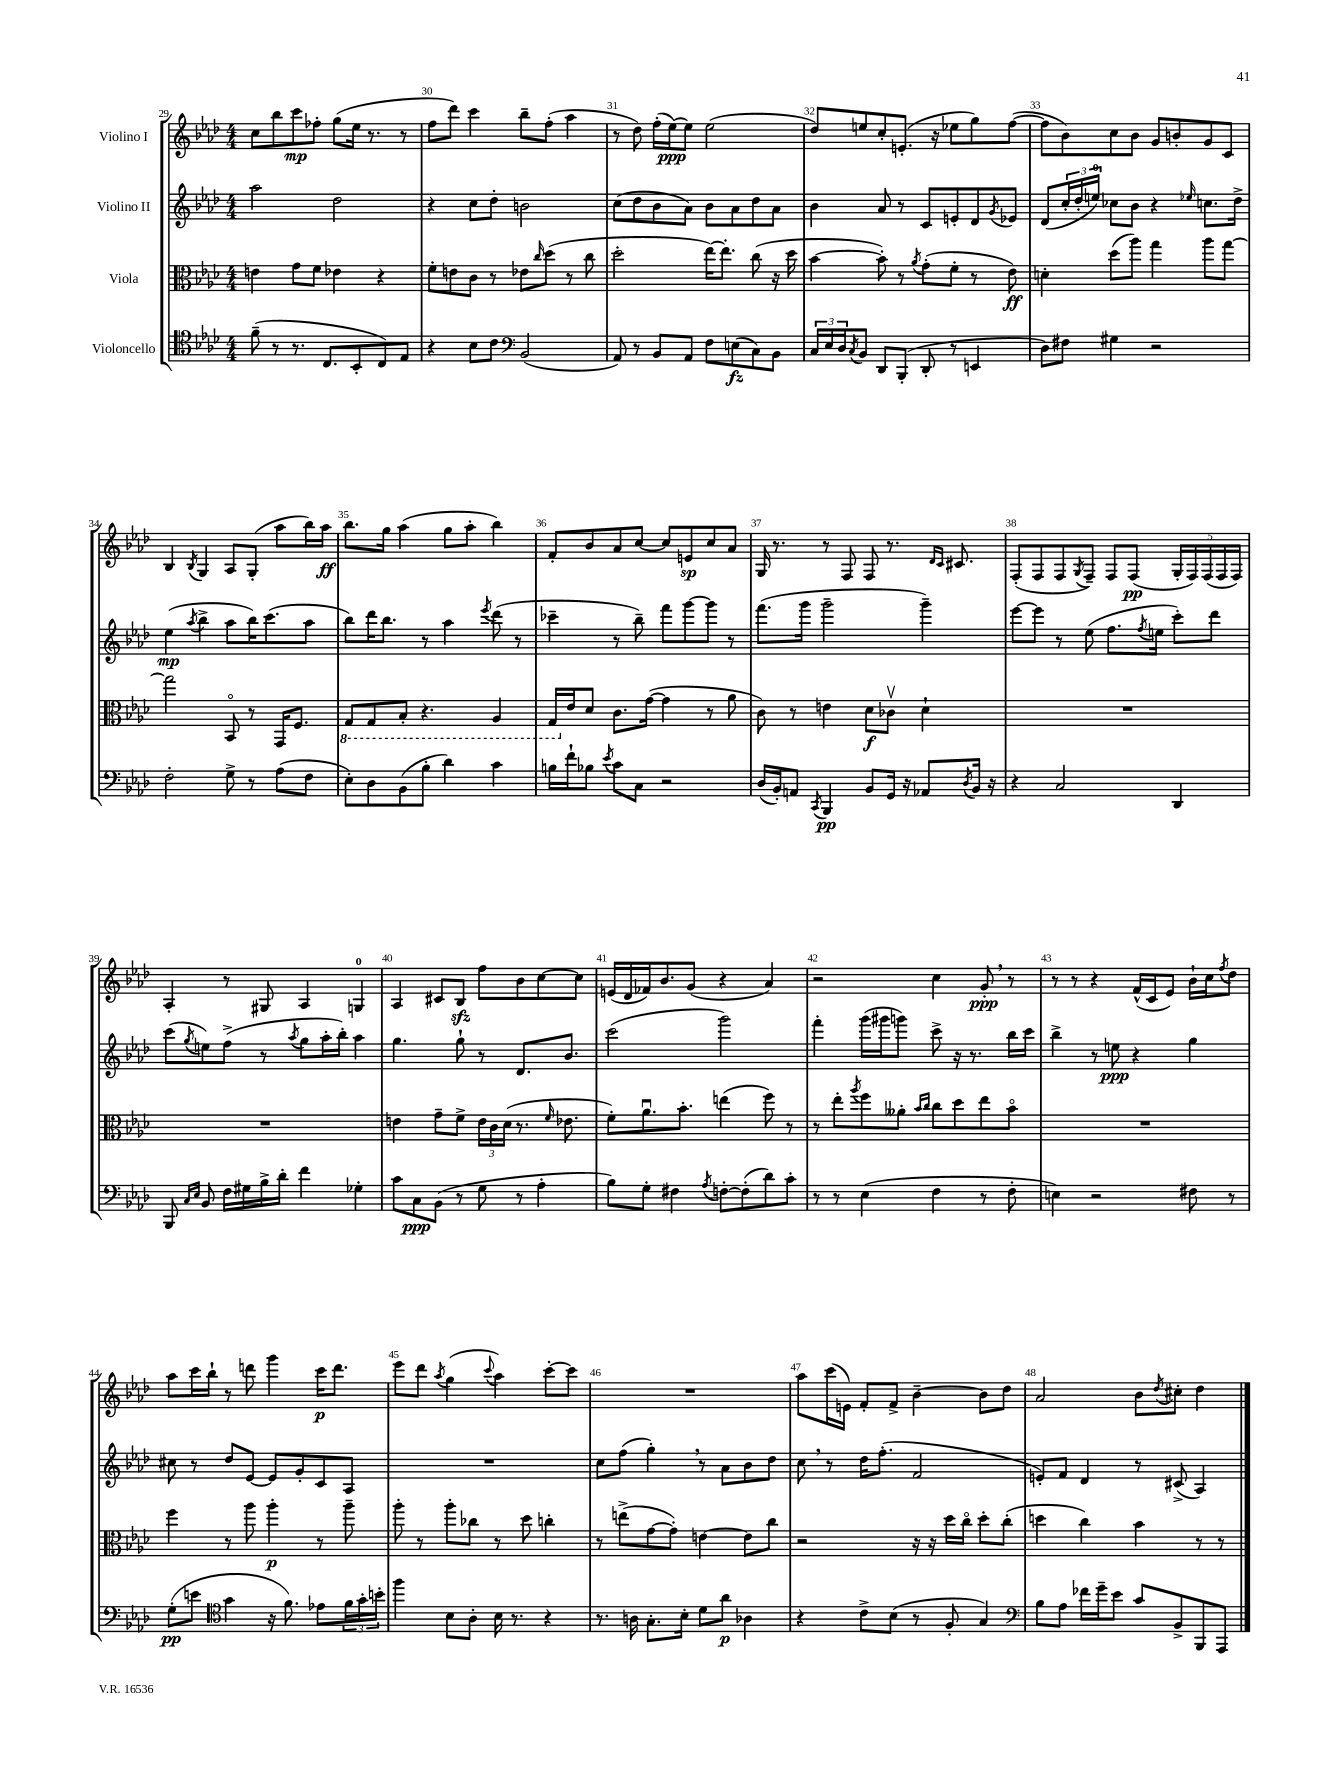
<<
\new StaffGroup <<
\new Staff = "s0" \with { instrumentName = "Violino I" } {
    \clef treble \key aes \major \numericTimeSignature \time 4/4
    c''8 bes''8 c'''8\mp fes''8-. g''8( ees''16 r8. r8 |
    f''8 des'''8) c'''4 bes''8-- f''8-.( aes''4 |
    r8 des''8) f''16-.( ees''16~\ppp) ees''8 ees''2( |
    des''8) e''8 c''8-. e'8.-.( r16 ees''8 g''8) f''8~( |
    f''8 bes'8) c''8 bes'8 g'8 b'8-. g'8 c'8 |
    bes4 \acciaccatura { bes8 } g4 aes8 g8-.( aes''8 bes''16) aes''16\ff |
    bes''8. g''16 aes''4( g''8 aes''8-. bes''4) |
    f'8-. bes'8 aes'8 c''8~ c''8 e'8\sp c''8 aes'8 |
    g16 r8. r8 f8 f8 r8. \grace { des'16 c'16 } cis'8. |
    f8-.( f8 f8 \acciaccatura { g8 } f8--) f8 f8\pp( \tuplet 5/4 { g16-. f16) f16( f16 f16) } |
    aes4-. r8 gis8 aes4 g4-0 |
    aes4 cis'8 bes8\sfz f''8 bes'8 c''8~ c''8 |
    e'16( des'16 fes'16) bes'8. g'8( r4 aes'4) |
    r2 c''4 g'8-.\ppp \breathe r8 |
    r8 r8 r4 f'16-^( c'16 ees'8) bes'16-! c''16 \acciaccatura { f''8 } des''8 |
    aes''8 c'''16 bes''16-! r8 d'''8 g'''4 c'''16\p d'''8. |
    ees'''8 des'''8 \acciaccatura { aes''8 } g''4( \appoggiatura { c'''8 } aes''4) c'''8~-. c'''8 |
    R1 |
    aes''8 c'''16( e'16) f'8-. f'8-> bes'4~-- bes'8 des''8 |
    aes'2 bes'8 \acciaccatura { des''8 } cis''8-. des''4 \bar "|." |
}
\new Staff = "s1" \with { instrumentName = "Violino II" } {
    \clef treble \key aes \major \numericTimeSignature \time 4/4
    aes''2 des''2 |
    r4 c''8 des''8-. b'2 |
    c''8( des''8 bes'8 aes'8) bes'8 aes'8 des''8 aes'8 |
    bes'4 aes'8 r8 c'8 e'8-. des'8 \acciaccatura { g'8 } ees'8 |
    des'8( \tuplet 3/2 { c''16-. des''16-. e''16-0) } ces''8 bes'8 r4 \grace { ees''16 } c''8. des''16-> |
    ees''4\mp( \acciaccatura { aes''8 } bes''4-> aes''8 bes''16) c'''8.( aes''8 |
    bes''8) des'''16 bes''8. r8 aes''4 \acciaccatura { ees'''8 } des'''8( r8 |
    ces'''4-- r8 bes''8--) f'''8 g'''8~ g'''8 r8 |
    f'''8.( g'''16 g'''2-- g'''4--) |
    ees'''8~ ees'''8 r8 ees''8( f''8. \acciaccatura { f''8 } e''16 c'''8-.) des'''8 |
    c'''8( \acciaccatura { g''8 } e''8) f''8->( r8 \acciaccatura { aes''8 } g''8 aes''16-. bes''16-.) aes''4 |
    g''4. g''8-! r8 des'8. bes'8. |
    c'''2( g'''2) |
    f'''4-. g'''16( gis'''16 g'''8) c'''8-> r16 r8. bes''16 c'''16 |
    bes''4-> r8 e''8\ppp r4 g''4 |
    cis''8 r8 des''8 ees'8~ ees'8 g'8-. c'8 aes8 |
    R1 |
    c''8 f''8( g''4-.) \breathe r8 aes'8 bes'8 des''8 |
    c''8 \breathe r8 des''16 f''8.-.( f'2 |
    e'8-.) f'8 des'4 r8 cis'8->( aes4) \bar "|." |
}
\new Staff = "s2" \with { instrumentName = "Viola" } {
    \clef alto \key aes \major \numericTimeSignature \time 4/4
    e'4 g'8 f'8 ees'4 r4 |
    f'8-. e'8 c'8 r8 ees'8 \grace { c''16 } des''8( r8 c''8 |
    des''2-. ees''16~) ees''8.-. c''8( r16 des''16 |
    bes'4~ bes'8-.) r8 \acciaccatura { aes'8 } g'8-.( f'8-. r8 ees'8\ff) |
    d'4-. des''8( aes''8) g''4 aes''8 g''8~ |
    g''2 bes,8\flageolet r8 g,16 f8. |
    \ottava #-1 g,8 g,8 bes,8-. r4. aes,4 |
    g,16 \ottava #0 ees'16 des'8 c'8. g'16~( g'4 r8 aes'8 |
    c'8) r8 e'4 des'8\f ces'8\upbow des'4-! |
    R1 |
    R1 |
    e'4 g'8-- f'8-> \tuplet 3/2 { e'16 c'16 des'16( } r8. \grace { f'16 } ees'8. |
    f'8-.) aes'8.\downbow bes'8.-. e''4( f''8) r8 |
    r8 ees''8-. \acciaccatura { aes''8 } f''8 aeses'8-. \grace { bes'16 c''16 } c''8 des''8 ees''8 bes'8\flageolet |
    R1 |
    f''4 r8 aes''8 aes''4-.\p r8 aes''8-- |
    aes''8-. r8 aes''8-. ces''8 r8 des''8 c''4-. |
    r8 e''8->( g'8~ g'8-.) e'4~ e'8 c''8 |
    r2 r16 r16 des''16 c''16\flageolet des''8-. c''8-.( |
    d''4 c''4) bes'4 r8 r8 \bar "|." |
}
\new Staff = "s3" \with { instrumentName = "Violoncello" } {
    \clef tenor \key aes \major \numericTimeSignature \time 4/4
    f'8--( r8 r8. c8. bes,8-. c8) ees8 |
    r4 bes8 c'8 \clef bass bes,2( |
    aes,8) r8 bes,8 aes,8 f8 e8\fz( c8) bes,8 |
    \tuplet 3/2 { c16 ees16 des16 } \acciaccatura { c8 } bes,8 des,8 bes,,8-.( des,8-. r8 e,4 |
    des8) fis8 gis4 r2 |
    f2-. g8-> r8 aes8( f8 |
    ees8-.) des8 bes,8( bes8-. des'4) c'4 |
    b16 f'16-! bes8 \acciaccatura { ees'8 } c'8 c8 r2 |
    des16( bes,16-.) a,8 \acciaccatura { c,8 } bes,,4\pp bes,8 g,16 r16 aes,8 \acciaccatura { des8 } bes,16 r16 |
    r4 c2 des,4 |
    bes,,8 \grace { c16 ees16 } bes,8 f16 gis16 bes16-> des'16-. f'4 ges4-. |
    c'8 c8\ppp bes,8( r8 g8 r8 aes4-. |
    bes8) g8-. fis4 \acciaccatura { aes8 } f8~-. f8-.( des'8) c'8-. |
    r8 r8 ees4( f4 r8 f8-. |
    e4) r2 fis8 r8 |
    g8-.\pp( e'8 \clef tenor g'4 r16 f'8.) ees'8 \tuplet 3/2 { f'16 g'16-. b'16-. } |
    f''4 bes8 aes8-. bes16 r8. r4 |
    r8. a16 g8.-. bes16-. des'8 aes'8\p aes4 |
    r4 c'8-> bes8( r8 f8-. g4) |
    \clef bass bes8 aes8 fes'16 g'16-- ees'8 c'8 bes,8-> bes,,8 aes,,8 \bar "|." |
}
>>
>>
\layout { \context { \Score currentBarNumber = #29 \override BarNumber.break-visibility = ##(#f #t #t) barNumberVisibility = #all-bar-numbers-visible } }
